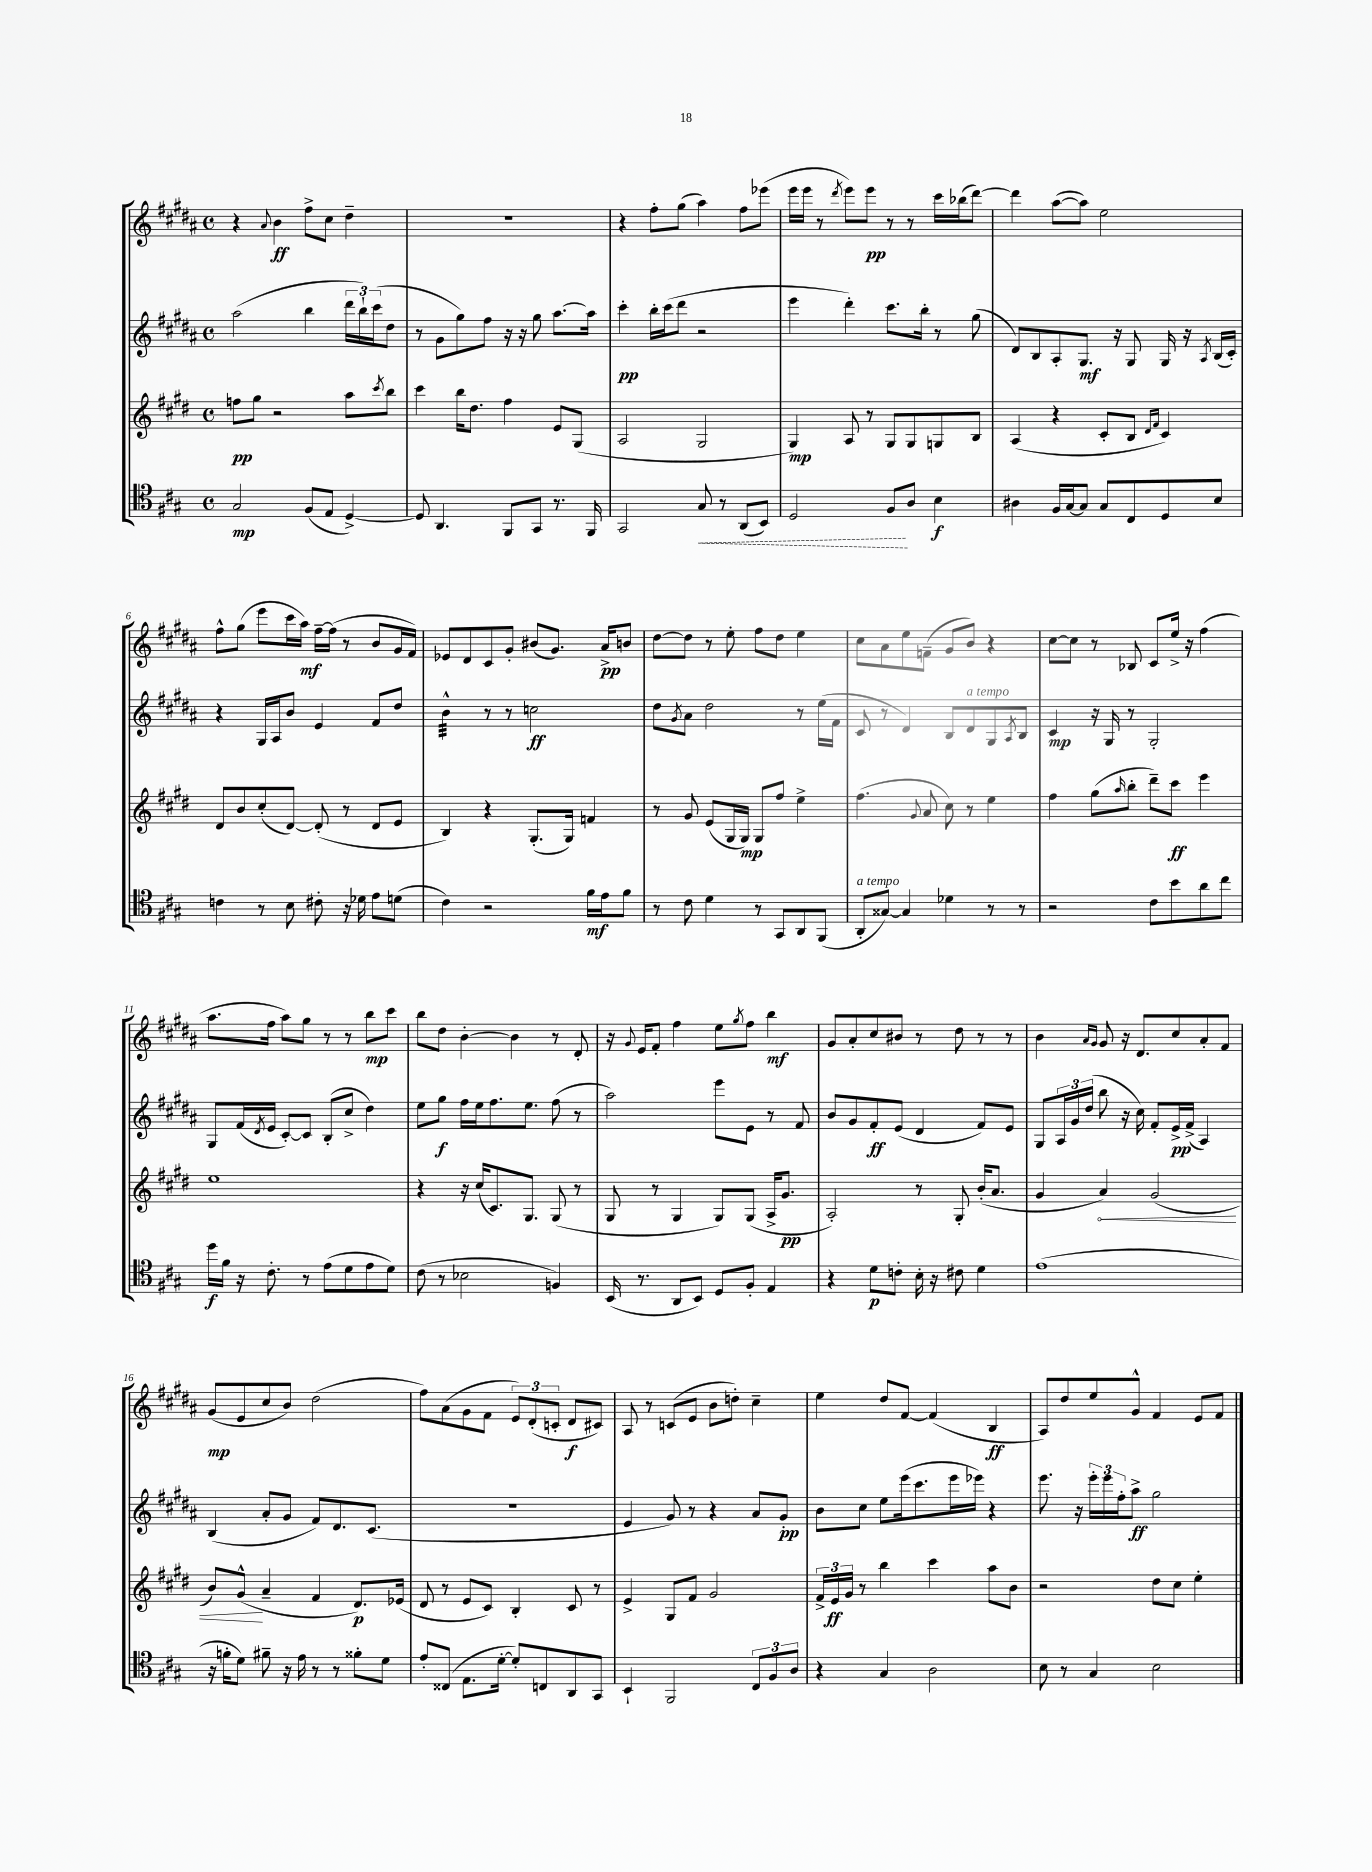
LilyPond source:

<<
\new StaffGroup <<
\new Staff = "s0" {
    \clef treble \key b \major \defaultTimeSignature \time 4/4
    r4 \appoggiatura { ais'8 } b'4\ff fis''8-> cis''8 dis''4-- |
    R1 |
    r4 fis''8-. gis''8( ais''4) fis''8 ees'''8( |
    e'''16 e'''16 r8 \acciaccatura { dis'''8 } e'''8) e'''8\pp r8 r8 cis'''16 bes''16( dis'''8~) |
    dis'''4 ais''8~( ais''8) e''2 |
    fis''8-^ gis''8( e'''8 cis'''16 ais''16\mf) fis''16~-- fis''16( r8 b'8 gis'16 fis'16) |
    ees'8 dis'8 cis'8 gis'8-. bis'8( gis'8.) ais'16->\pp b'8 |
    dis''8~ dis''8 r8 e''8-. fis''8 dis''8 e''4 |
    cis''8 ais'8 e''8 f'8--( gis'8 b'8) r4 |
    cis''8~ cis''8 r8 bes8 cis'8 e''16-> r16 fis''4( |
    ais''8. fis''16 ais''8) gis''8 r8 r8 b''8\mp cis'''8 |
    b''8 dis''8 b'4~-. b'4 r8 dis'8-. |
    r16 \appoggiatura { gis'8 } e'16 fis'8-. fis''4 e''8 \acciaccatura { gis''8 } fis''8 b''4\mf |
    gis'8 ais'8-. cis''8 bis'8 r8 dis''8 r8 r8 |
    b'4 \grace { ais'16 gis'16 } gis'8 r16 dis'8. cis''8 ais'8-. fis'8 |
    gis'8\mp( e'8 cis''8 b'8) dis''2( |
    fis''8) ais'8( gis'8 fis'8 \tuplet 3/2 { e'8) dis'8-.( c'8-. } dis'8\f cis'8) |
    ais8 r8 c'8( e'8 b'8 d''8-.) cis''4-- |
    e''4 dis''8 fis'8~ fis'4( b4\ff |
    ais8) dis''8 e''8 gis'8-^ fis'4 e'8 fis'8 \bar "|." |
}
\new Staff = "s1" {
    \clef treble \key b \major \defaultTimeSignature \time 4/4
    ais''2( b''4 \tuplet 3/2 { dis'''16 b''16-!) cis'''16( } dis''8 |
    r8 gis'8 gis''8) fis''8 r16 r16 gis''8 ais''8.~ ais''16 |
    cis'''4-.\pp b''16-. cis'''16( dis'''8 r2 |
    e'''4 dis'''4-.) cis'''8. b''16-. r8 gis''8( |
    dis'8) b8 ais8-. gis8.\mf r16 gis8 gis16 r16 \acciaccatura { ais8 } b16( cis'16-.) |
    r4 gis16 ais16 b'8 e'4 fis'8 dis''8 |
    b'4:32-^ r8 r8 c''2\ff |
    dis''8 \acciaccatura { gis'8 } ais'8 dis''2 r8 e''16( fis'16 |
    cis'8 r8 dis'4) b8 dis'8^\markup { \italic "a tempo" } gis8 \acciaccatura { ais8 } b8 |
    cis'4\mp r16 gis16 r8 gis2-. |
    gis8 fis'16( \acciaccatura { dis'8 } e'16 cis'8~-.) cis'8 b8-.( cis''8-> dis''4) |
    e''8 gis''8\f fis''16 e''16 fis''8. e''8. fis''8( r8 |
    ais''2) e'''8 e'8 r8 fis'8 |
    b'8 gis'8 fis'8-.\ff e'8( dis'4 fis'8) e'8 |
    gis8 \tuplet 3/2 { ais16 gis'16 dis''16( } b''8 r16 cis''16) fis'8-. e'16->\pp fis'16->( ais4) |
    b4( ais'8-. gis'8 fis'8) dis'8. cis'8.( |
    R1 |
    e'4 gis'8) r8 r4 ais'8 gis'8-.\pp |
    b'8 cis''8 e''8 e'''16( cis'''8. e'''16 ees'''16) r4 |
    e'''8. r16 \tuplet 3/2 { e'''16-. e'''16 fis''16-. } ais''8->\ff gis''2 \bar "|." |
}
\new Staff = "s2" {
    \clef treble \key e \major \defaultTimeSignature \time 4/4
    f''8\pp gis''8 r2 a''8 \acciaccatura { cis'''8 } b''8 |
    cis'''4 b''16 dis''8. fis''4 e'8 gis8( |
    a2 gis2 |
    gis4\mp) a8 r8 gis8 gis8 g8 b8 |
    a4( r4 cis'8-. b8 \grace { dis'16 fis'16 } cis'4) |
    dis'8 b'8 cis''8-.( dis'8~) dis'8-.( r8 dis'8 e'8 |
    b4) r4 gis8.-.( gis16) f'4 |
    r8 gis'8 e'8( gis16 gis16\mp) gis8 fis''8 e''4-> |
    fis''4.( \appoggiatura { gis'8 } a'8 cis''8) r8 e''4 |
    fis''4 gis''8( \grace { a''16 } b''8-. dis'''8--) cis'''8\ff e'''4 |
    e''1 |
    r4 r16 cis''16( cis'8.) gis8. gis8( r8 |
    gis8 r8 gis4 gis8) gis8( a16-> gis'8.\pp |
    a2-.) r8 gis8-. b'16-.( a'8. |
    gis'4 \once \override Hairpin.circled-tip = ##t a'4\<) gis'2( |
    b'8) gis'8-^\!( a'4-- fis'4 dis'8.\p) ees'16( |
    dis'8 r8 e'8 cis'8) b4-. cis'8 r8 |
    e'4-> gis8 fis'8 gis'2 |
    \tuplet 3/2 { fis'16-> e'16\ff gis'16 } r8 b''4 cis'''4 a''8 b'8 |
    r2 dis''8 cis''8 e''4-. \bar "|." |
}
\new Staff = "s3" {
    \clef tenor \key a \major \defaultTimeSignature \time 4/4
    gis2\mp fis8( e8 d4~->) |
    d8 a,4. fis,8 gis,8 r8. fis,16 |
    gis,2 \once \override Hairpin.style = #'dashed-line gis8\< r8 a,8( b,8) |
    d2 fis8\! a8 b4\f |
    ais4 fis16 gis16~ gis8 gis8 cis8 d8 b8 |
    c'4 r8 b8 cis'8-. r16 des'16 e'8 d'8( |
    cis'4) r2 fis'16\mf e'16 fis'8 |
    r8 cis'8 d'4 r8 gis,8 a,8 fis,8( |
    a,8-.^\markup { \italic "a tempo" } gisis8~) gisis4 des'4 r8 r8 |
    r2 cis'8 b'8 a'8 cis''8 |
    d''16\f fis'16 r16 cis'8.-. r8 e'8( d'8 e'8 d'8) |
    cis'8( r8 bes2 f4) |
    b,16( r8. a,8 b,8) d8 fis8-. e4 |
    r4 d'8\p c'8-. b16-. r16 cis'8 d'4 |
    e'1( |
    r16 f'16-. d'8) fis'8-- r16 e'16 r8 r8 fisis'8-. d'8 |
    e'8-. cisis8( e8. d'16~-. d'8-.) c8 a,8 gis,8 |
    b,4-! fis,2 \tuplet 3/2 { cis8 fis8 a8 } |
    r4 gis4 a2 |
    b8 r8 gis4 b2 \bar "|." |
}
>>
>>
